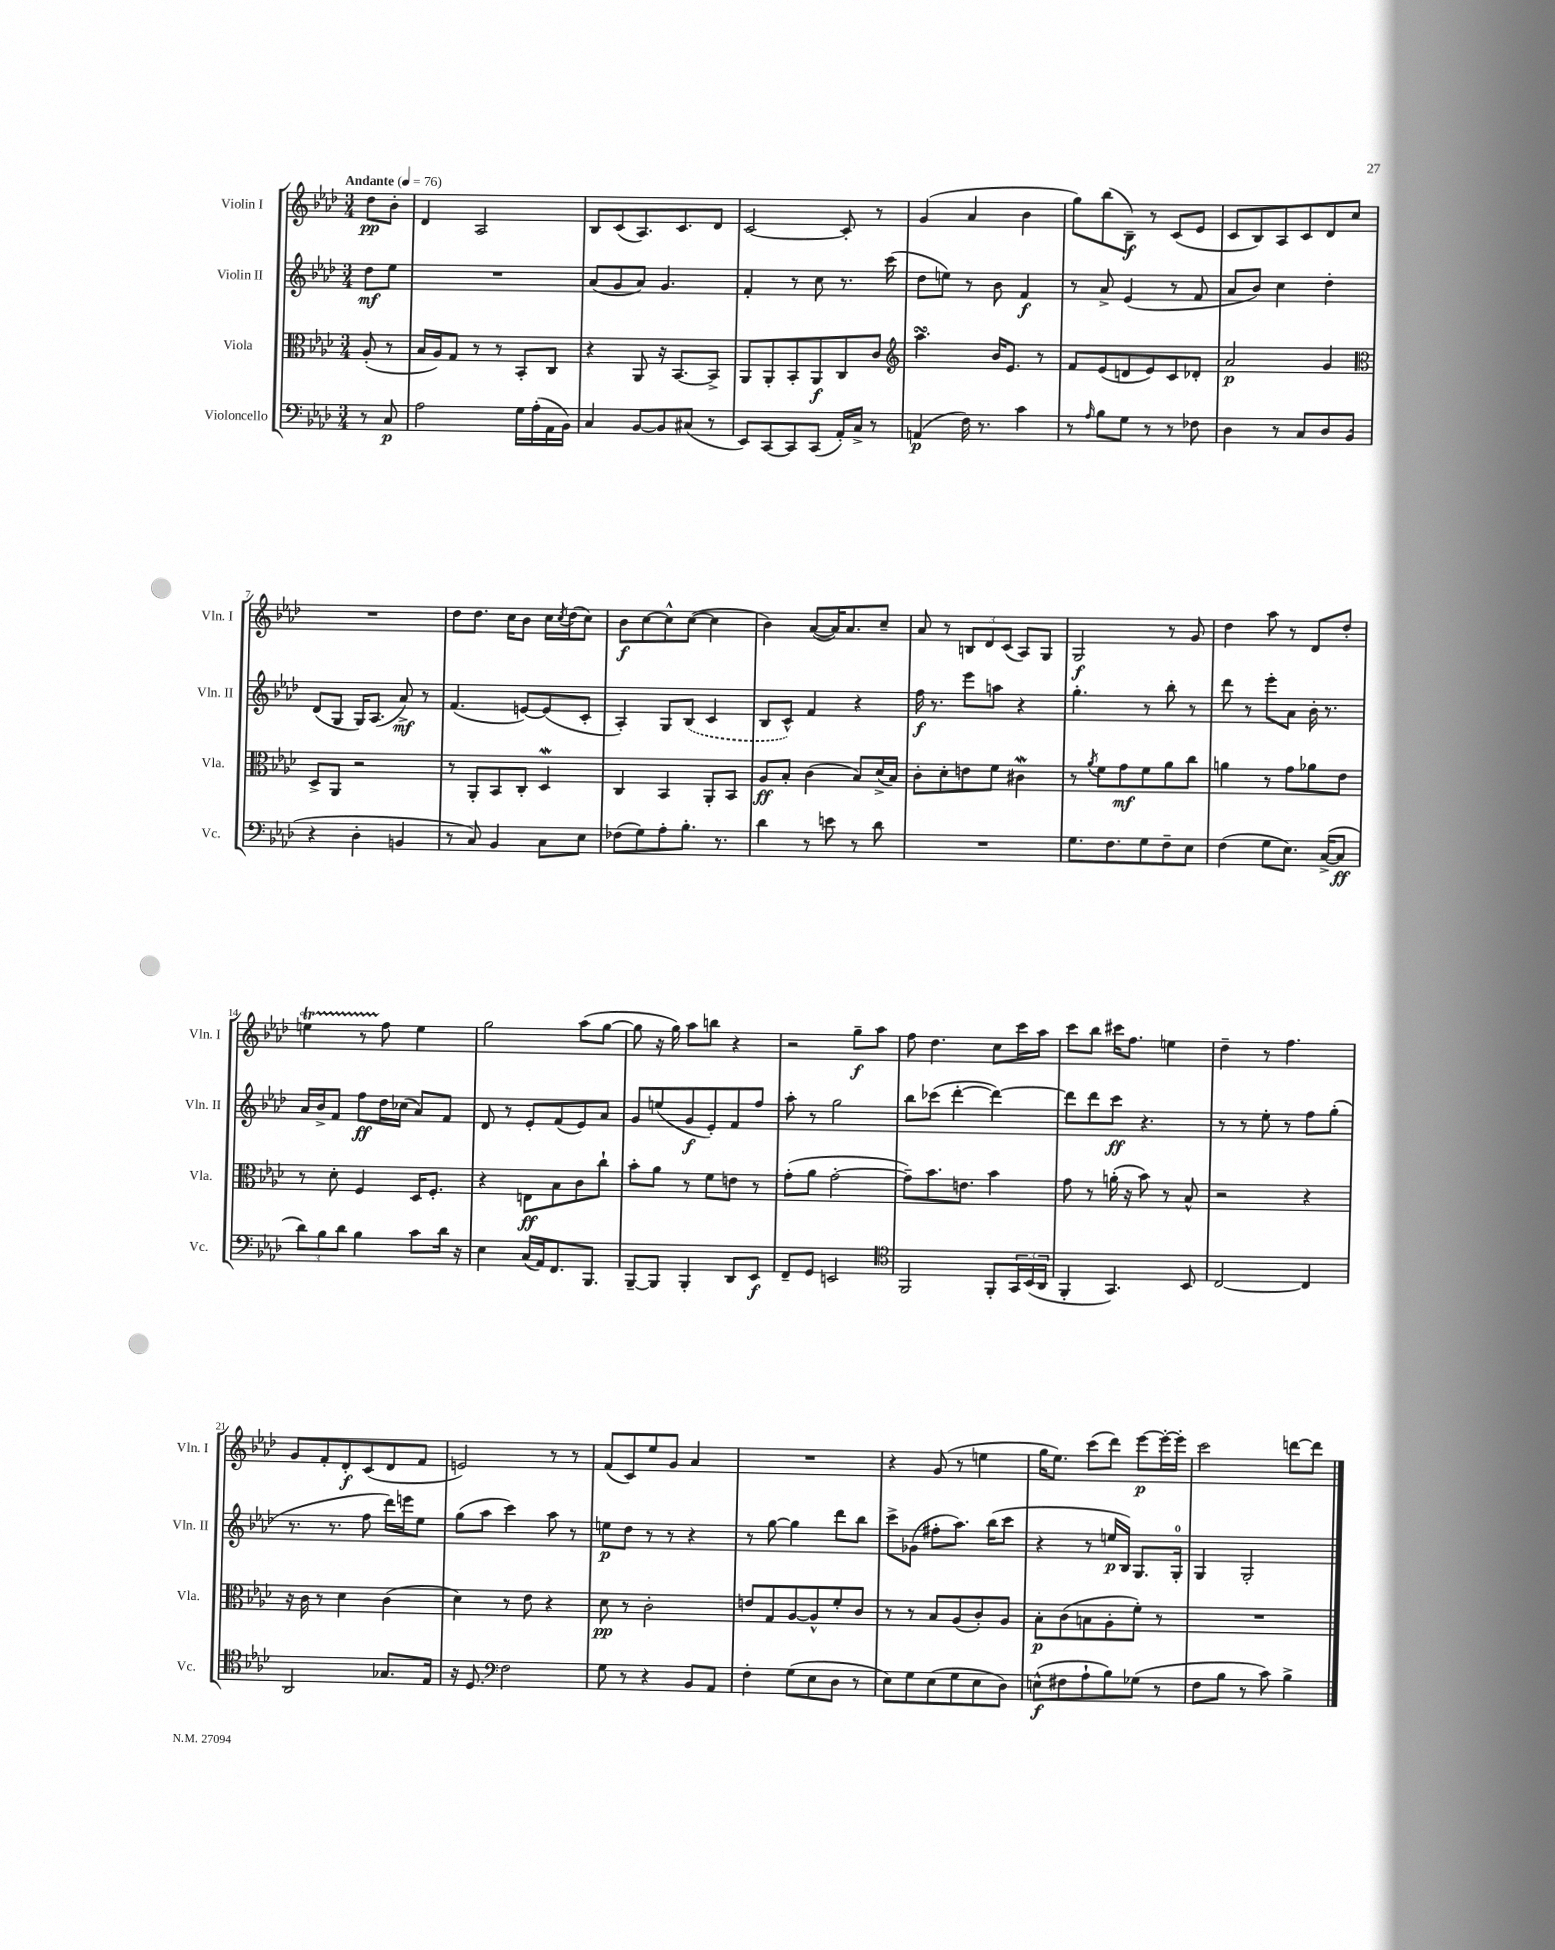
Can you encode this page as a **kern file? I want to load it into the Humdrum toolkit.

**kern	**dynam	**kern	**dynam	**kern	**dynam	**kern	**dynam
*part4	*part4	*part3	*part3	*part2	*part2	*part1	*part1
*staff4	*staff4	*staff3	*staff3	*staff2	*staff2	*staff1	*staff1
*I"Violoncello	*	*I"Viola	*	*I"Violin II	*	*I"Violin I	*
*I'Vc.	*	*I'Vla.	*	*I'Vln. II	*	*I'Vln. I	*
*clefF4	*	*clefC3	*	*clefG2	*	*clefG2	*
*k[b-e-a-d-]	*	*k[b-e-a-d-]	*	*k[b-e-a-d-]	*	*k[b-e-a-d-]	*
*M3/4	*	*M3/4	*	*M3/4	*	*M3/4	*
*MM76	*	*MM76	*	*MM76	*	*MM76	*
=	=	=	=	=	=	=	=
!	!	!	!	!	!	!LO:TX:a:B:t=Andante	!
8r	.	(8A-'/	.	8dd-\L	mf	8dd-\L	pp
8C/	p	8r	.	8ee-\J	.	8b-'\J	.
=1	=1	=1	=1	=1	=1	=1	=1
2A-\	.	16B-/LL	.	2.r	.	4d-/	.
.	.	16A-/J)	.	.	.	.	.
.	.	8G/J	.	.	.	.	.
.	.	8r	.	.	.	2A-/	.
.	.	8r	.	.	.	.	.
16G\LL	.	8BB-'/L	.	.	.	.	.
(16A-'\	.	.	.	.	.	.	.
16AA-\	.	8C/J	.	.	.	.	.
16BB-\JJ)	.	.	.	.	.	.	.
=2	=2	=2	=2	=2	=2	=2	=2
4C/	.	4r	.	(8a-/L	.	8B-/L	.
.	.	.	.	8g/	.	(8c/	.
[8BB-/L	.	8AA-/	.	8a-/J)	.	8.A-/)	.
8BB-/]	.	16r	.	4.g/	.	.	.
.	.	[8.BB-/L	.	.	.	8.c/	.
(8C#X/J	.	.	.	.	.	.	.
8r	.	8BB-^/J]	.	.	.	8d-/J	.
=3	=3	=3	=3	=3	=3	=3	=3
8EE-/L)	.	8AA-/L	.	4f'/	.	[2c/	.
[8CC/	.	8AA-'/	.	.	.	.	.
8CC/]	.	8BB-'/	.	8r	.	.	.
(8CC/J	.	8AA-/	f	8cc\	.	.	.
16AA-'/LL)	.	8C/	.	8.r	.	8c'/]	.
16C^/JJ	.	.	.	.	.	.	.
8r	.	8c/J	.	.	.	8r	.
.	.	.	.	(16ccc\	.	.	.
=4	=4	=4	=4	=4	=4	=4	=4
*	*	*clefG2	*	*	*	*	*
(4AAn/	p	4.aa-sSSs\	.	8dd-\L	.	(4g/	.
.	.	.	.	8een\J)	.	.	.
16F\)	.	.	.	8r	.	4a-/	.
8.r	.	.	.	.	.	.	.
.	.	16b-/KL	.	8b-\	.	.	.
.	.	8.e-/J	.	.	.	.	.
4c\	.	.	.	4f/	f	4b-\	.
.	.	8r	.	.	.	.	.
=5	=5	=5	=5	=5	=5	=5	=5
8r	.	8f/L	.	8r	.	8gg\L)	.
16qqA-/	.	.	.	.	.	.	.
8B-\L	.	(8e-/	.	8a-^/	.	(8bb-\	.
8G\J	.	8dn/	.	(4e-/	.	8B-~\J)	f
8r	.	8e-/)	.	.	.	8r	.
8r	.	8c/	.	8r	.	(8c/L	.
8F-X\	.	8d-X'/J	.	8f/	.	8e-/J	.
=6	=6	=6	=6	=6	=6	=6	=6
4D-\	.	2a-/	p	8a-/L	.	8c/L	.
.	.	.	.	8b-/J)	.	8B-/)	.
8r	.	.	.	4cc\	.	8A-/	.
8C/L	.	.	.	.	.	8c/	.
8D-/	.	4g/	.	4dd-'\	.	8d-/	.
(8BB-/J	.	.	.	.	.	8cc/J	.
!!LO:LB:g=z
=7	=7	=7	=7	=7	=7	=7	=7
*	*	*clefC3	*	*	*	*	*
4r	.	8D-^/L	.	(8d-/L	.	2.r	.
.	.	8AA-/J	.	8G/J	.	.	.
4D-'\	.	2r	.	16G/KL)	.	.	.
.	.	.	.	(8.A-/J	.	.	.
4BBn/	.	.	.	8a-^/)	mf	.	.
.	.	.	.	8r	.	.	.
=8	=8	=8	=8	=8	=8	=8	=8
8r	.	8r	.	(4.f/	.	8dd-\L	.
8C/)	.	8AA-'/L	.	.	.	8.dd-\J	.
4BB-/	.	8BB-/	.	.	.	.	.
.	.	.	.	.	.	16cc\KL	.
.	.	8C'/J	.	[8en/L)	.	8b-\J	.
8C\L	.	4D-w/	.	(8e/]	.	16cc\LL	.
.	.	.	.	.	.	8qcc/	.
.	.	.	.	.	.	(16dd-\J	.
8E-\J	.	.	.	8c'/J	.	8cc\J)	.
=9	=9	=9	=9	=9	=9	=9	=9
(8F-X\L	.	4C/	.	4A-'/)	.	8b-\L	f
8G\)	.	.	.	.	.	[8cc\	.
8A-'\	.	4BB-/	.	8G/L	.	8cc^^\]	.
8.B-'\J	.	.	.	(8B-/J	.	([8cc\J	.
.	.	8AA-'/L	.	4c/	.	4cc\]	.
8.r	.	.	.	.	.	.	.
.	.	8BB-/J	.	.	.	.	.
=10	=10	=10	=10	=10	=10	=10	=10
4d-\	.	8A-/L	ff	8B-/L	.	4b-\)	.
.	.	8B-'/J	.	8c^^/J)	.	.	.
8r	.	(4c\	.	4f/	.	([8a-/L	.
8en\	.	.	.	.	.	16a-/K])	.
.	.	.	.	.	.	8.a-/	.
8r	.	8B-/L)	.	4r	.	.	.
8d-\	.	(16d-^/L	.	.	.	8cc~/J	.
.	.	16B-/JJ)	.	.	.	.	.
=11	=11	=11	=11	=11	=11	=11	=11
2.r	.	8c'\L	.	16ff\	f	8a-/	.
.	.	.	.	8.r	.	.	.
.	.	8d-'\	.	.	.	8r	.
.	.	8en\	.	8eee-\L	.	12Bn/L	.
.	.	.	.	.	.	12d-/	.
.	.	8f\J	.	8aan\J	.	.	.
.	.	.	.	.	.	(12c/J	.
.	.	4c#XW\	.	4r	.	8A-/L)	.
.	.	.	.	.	.	8G/J	.
=12	=12	=12	=12	=12	=12	=12	=12
8.G\L	.	8r	.	4.gg'\	.	2G/	f
.	.	8qa-/	.	.	.	.	.
.	.	8f\L	.	.	.	.	.
8.F\	.	.	.	.	.	.	.
.	.	8g\	mf	.	.	.	.
8G\	.	8f\	.	8r	.	.	.
8F~\	.	8a-\	.	8bb-'\	.	8r	.
8E-\J	.	8cc\J	.	8r	.	8g/	.
=13	=13	=13	=13	=13	=13	=13	=13
(4F\	.	4an\	.	8ddd-\	.	4dd-\	.
.	.	.	.	8r	.	.	.
8G\L	.	8r	.	8eee-'\L	.	8aa-\	.
8.E-\J)	.	8g\L	.	8a-\J	.	8r	.
.	.	8a-X\	.	16b-'\	.	8d-/L	.
([16C^/KL	.	.	.	8.r	.	.	.
8C/J]	ff	8e-\J	.	.	.	8dd-'/J	.
!!LO:LB:g=z
=14	=14	=14	=14	=14	=14	=14	=14
12d-\L)	.	8r	.	16a-/LL	.	4eent\	.
.	.	.	.	16b-^/J	.	.	.
12B-\	.	.	.	.	.	.	.
.	.	8d-'\	.	8f/J	.	.	.
12d-\J	.	.	.	.	.	.	.
4B-\	.	4F/	.	8ff\L	ff	8r	.
.	.	.	.	16dd-\L	.	8ff\	.
.	.	.	.	(16cc-X\JJ	.	.	.
8c\L	.	16D-/KL	.	8a-/L)	.	4ee\	.
.	.	8.F'/J	.	.	.	.	.
16d-\Jk	.	.	.	8f/J	.	.	.
16r	.	.	.	.	.	.	.
=15	=15	=15	=15	=15	=15	=15	=15
4E-\	.	4r	.	8d-/	.	2gg\	.
.	.	.	.	8r	.	.	.
(16C/LL	.	8En\L	ff	8e-'/L	.	.	.
16AA-/J)	.	.	.	.	.	.	.
8.FF/	.	8B-\	.	(8f/	.	.	.
.	.	8c\	.	8e-/)	.	(8aa-\L	.
8.BBB-/J	.	.	.	.	.	.	.
.	.	8cc`\J	.	8a-/J	.	[8gg\J	.
=16	=16	=16	=16	=16	=16	=16	=16
[8BBB-~/L	.	8b-'\L	.	8g/L	.	8gg\]	.
8BBB-/J]	.	8a-\J	.	(8een/	.	16r	.
.	.	.	.	.	.	16gg\)	.
4BBB-'/	.	8r	.	8g/	f	8aa-\L	.
.	.	8f\L	.	8e-'/)	.	8bbn\J	.
8DD-/L	.	8en\J	.	8f/	.	4r	.
8EE-/J	f	8r	.	8ff/J	.	.	.
=17	=17	=17	=17	=17	=17	=17	=17
8FF~/L	.	(8g'\L	.	8aa-'\	.	2r	.
8GG/J	.	8a-\J	.	8r	.	.	.
2EEn/	.	[2g'\	.	2gg\	.	.	.
.	.	.	.	.	.	8gg~\L	f
.	.	.	.	.	.	8aa-\J	.
=18	=18	=18	=18	=18	=18	=18	=18
*clefC4	*	*	*	*	*	*	*
2FF/	.	8g~\L])	.	8bb-\L	.	8ff\	.
.	.	8.b-\	.	(8ccc-X\J	.	4.dd-\	.
.	.	.	.	[4ddd-'\	.	.	.
.	.	8.en\J	.	.	.	.	.
8FF'/L	.	4b-\	.	4ddd-\_)	.	8cc\L	.
24GG/L	.	.	.	.	.	16ccc\L	.
(24BB-/	.	.	.	.	.	.	.
.	.	.	.	.	.	16aa-\JJ	.
24AA-/JJ	.	.	.	.	.	.	.
=19	=19	=19	=19	=19	=19	=19	=19
4FF'/	.	8g\	.	8ddd-\L]	.	8ccc\L	.
.	.	8r	.	8ddd-\	.	8bb-\J	.
4.GG/)	.	(16an'\	.	8ccc\J	ff	16ccc#X\KL	.
.	.	16r	.	.	.	8.ff\J	.
.	.	8b-\)	.	4.r	.	.	.
.	.	8r	.	.	.	4een\	.
8BB-/	.	8B-^^/	.	.	.	.	.
=20	=20	=20	=20	=20	=20	=20	=20
[2C/	.	2r	.	8r	.	4dd-~\	.
.	.	.	.	8r	.	.	.
.	.	.	.	8ee-'\	.	8r	.
.	.	.	.	8r	.	4.ff\	.
4C/]	.	4r	.	8ff\L	.	.	.
.	.	.	.	(8gg'\J	.	.	.
!!LO:LB:g=z
=21	=21	=21	=21	=21	=21	=21	=21
2AA-/	.	16r	.	8.r	.	8g/L	.
.	.	16c\	.	.	.	.	.
.	.	8r	.	.	.	8f'/	.
.	.	.	.	8.r	.	.	.
.	.	4d-\	.	.	.	8d-'/	f
.	.	.	.	8ff\	.	(8c/	.
8.G-X/L	.	(4c\	.	16ddd-\LL)	.	8d-/	.
.	.	.	.	16eeen\J	.	.	.
.	.	.	.	8ee-\J	.	8f/J	.
16E-/Jk	.	.	.	.	.	.	.
=22	=22	=22	=22	=22	=22	=22	=22
16r	.	4d-\)	.	(8gg\L	.	2en/)	.
8.D-/	.	.	.	.	.	.	.
.	.	.	.	8aa-\J	.	.	.
*clefF4	*	*	*	*	*	*	*
2F\	.	8r	.	4ccc\)	.	.	.
.	.	8e-\	.	.	.	.	.
.	.	4r	.	8aa-\	.	8r	.
.	.	.	.	8r	.	8r	.
=23	=23	=23	=23	=23	=23	=23	=23
8G\	.	8d-\	pp	8een\L	p	(8f/L	.
8r	.	8r	.	8dd-\J	.	8c/)	.
4r	.	2c'\	.	8r	.	8ee-/	.
.	.	.	.	8r	.	8g/J	.
8BB-/L	.	.	.	4r	.	4a-/	.
8AA-/J	.	.	.	.	.	.	.
=24	=24	=24	=24	=24	=24	=24	=24
4F'\	.	8en/L	.	8r	.	2.r	.
.	.	8G/	.	[8gg\	.	.	.
(8G\L	.	[8A-/	.	4gg\]	.	.	.
8E-\	.	8A-^^/]	.	.	.	.	.
8D-\J	.	8f'/	.	8ddd-\L	.	.	.
8r	.	8c/J	.	8bb-\J	.	.	.
=25	=25	=25	=25	=25	=25	=25	=25
8E-\L)	.	8r	.	8ccc^\L	.	4r	.
8G\	.	8r	.	(8g-X\J	.	.	.
(8E-\	.	8B-/L	.	8ff#X'\L	.	(8g/	.
8G\	.	(8A-/	.	8.aa-\J)	.	8r	.
8E-\	.	8c'/)	.	.	.	4een\	.
.	.	.	.	(16bb-\KL	.	.	.
8D-\J)	.	8A-/J	.	8ccc\J	.	.	.
=26	=26	=26	=26	=26	=26	=26	=26
(8En^^\L	f	8B-'\L	p	4r	.	16gg\KL	.
.	.	.	.	.	.	8.ee-\J)	.
8F#X\	.	(8c\	.	.	.	.	.
8A-`\	.	8Bn\	.	8r	.	(8ccc\L	.
8B-\)	.	8A-'\	.	16een/LL	p	8ddd-\J)	.
.	.	.	.	16B-/JJ)	.	.	.
(8G-X\J	.	8f'\J)	.	8.G/L	.	[8eee-\L	p
8r	.	8r	.	.	.	16eee-'\L_	.
.	.	.	.	16G'/Jk	.	16eee-'\JJ]	.
=27	=27	=27	=27	=27	=27	=27	=27
8F\L	.	2.r	.	4G/	.	2ccc\	.
8B-\J	.	.	.	.	.	.	.
8r	.	.	.	2G'/	.	.	.
8c\)	.	.	.	.	.	.	.
4B-^\	.	.	.	.	.	[8dddn\L	.
.	.	.	.	.	.	8ddd\J]	.
==	==	==	==	==	==	==	==
*-	*-	*-	*-	*-	*-	*-	*-
